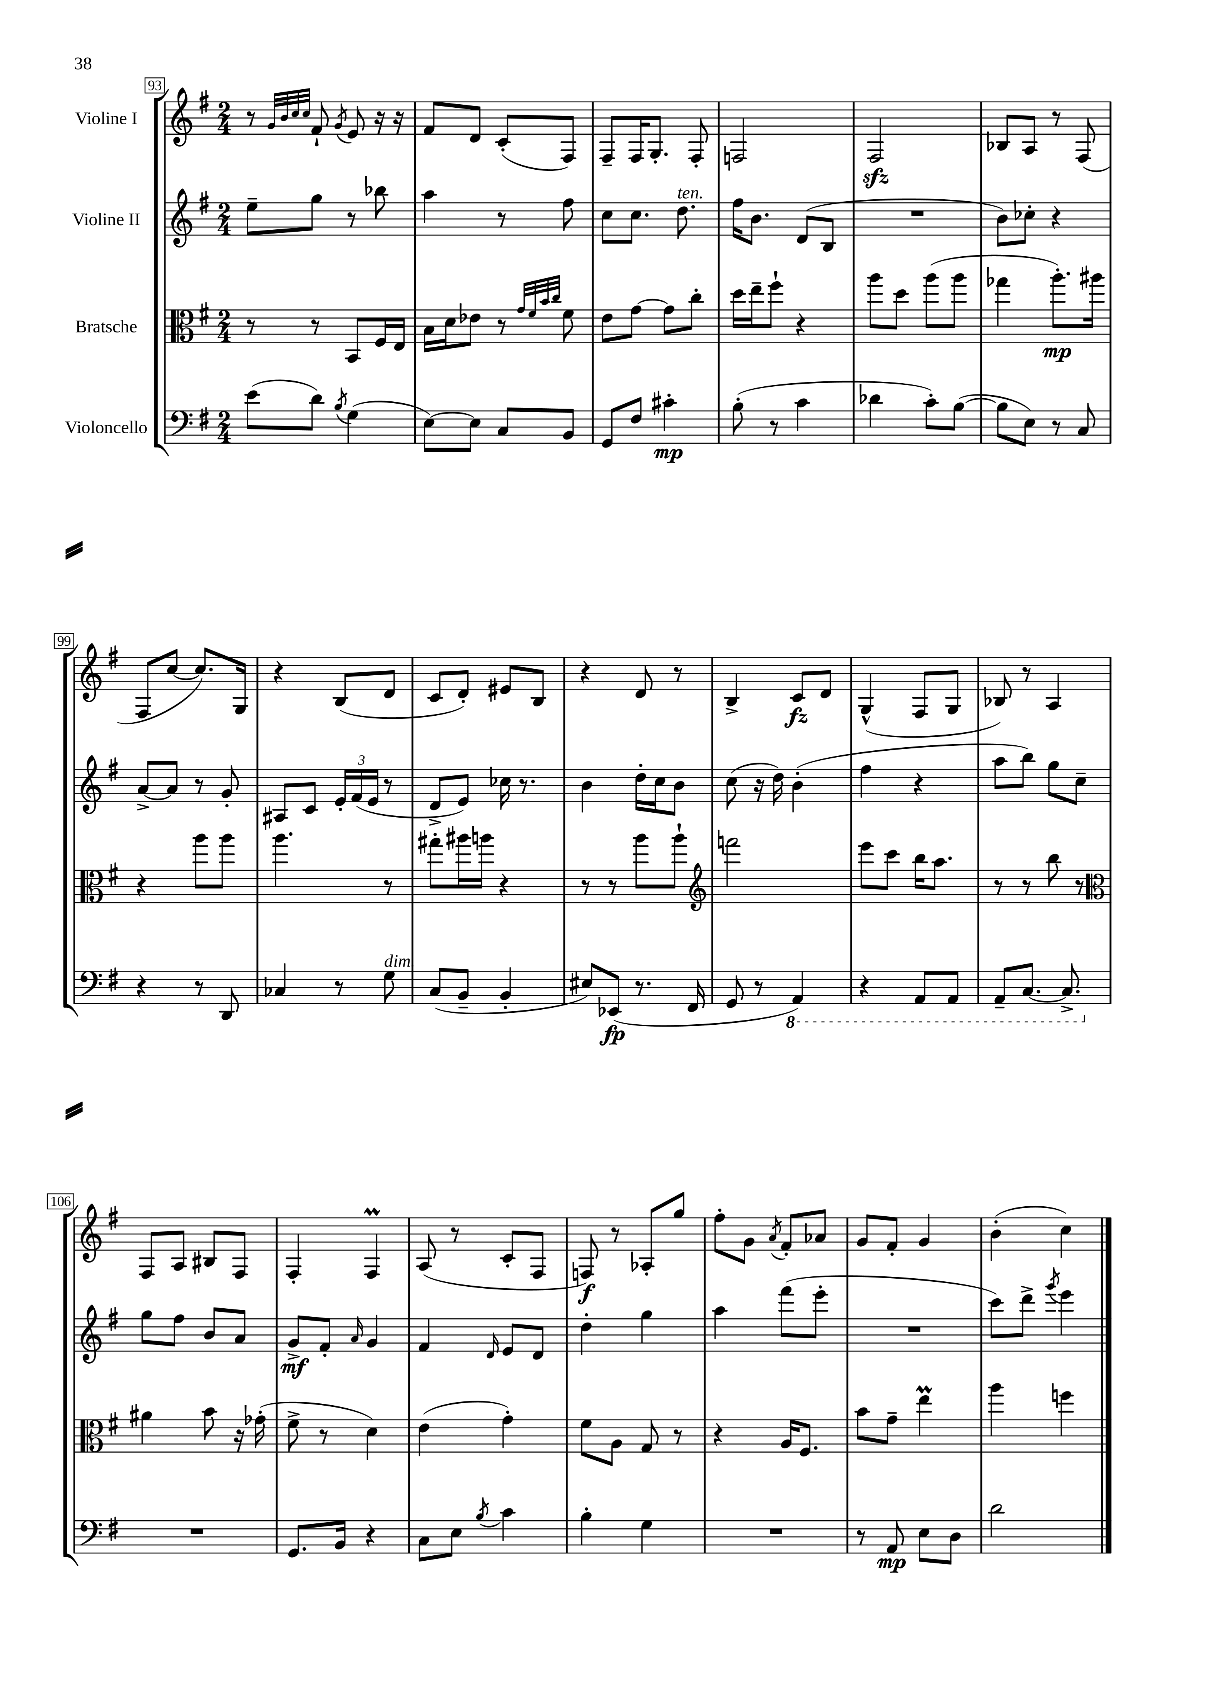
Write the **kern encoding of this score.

**kern	**dynam	**kern	**dynam	**kern	**dynam	**kern	**dynam
*part4	*part4	*part3	*part3	*part2	*part2	*part1	*part1
*staff4	*staff4	*staff3	*staff3	*staff2	*staff2	*staff1	*staff1
*I"Violoncello	*	*I"Bratsche	*	*I"Violine II	*	*I"Violine I	*
*clefF4	*	*clefC3	*	*clefG2	*	*clefG2	*
*k[f#]	*	*k[f#]	*	*k[f#]	*	*k[f#]	*
*M2/4	*	*M2/4	*	*M2/4	*	*M2/4	*
=93	=93	=93	=93	=93	=93	=93	=93
(8e\L	.	8r	.	8ee~\L	.	8r	.
.	.	.	.	.	.	32qqg/LLL	.
.	.	.	.	.	.	32qqb/	.
.	.	.	.	.	.	32qqcc/	.
.	.	.	.	.	.	32qqcc/JJJ	.
8d\J)	.	8r	.	8gg\J	.	8f#`/	.
8qB/	.	.	.	.	.	8qg/	.
(4G\	.	8BB/L	.	8r	.	8e/	.
.	.	16F#/L	.	8bb-X\	.	16r	.
.	.	16E/JJ	.	.	.	16r	.
=94	=94	=94	=94	=94	=94	=94	=94
[8E\L)	.	16B\LL	.	4aa\	.	8f#/L	.
.	.	16d\J	.	.	.	.	.
8E\J]	.	8e-X\J	.	.	.	8d/J	.
8C/L	.	8r	.	8r	.	(8c'/L	.
.	.	32qqg/LLL	.	.	.	.	.
.	.	32qqf#/	.	.	.	.	.
.	.	32qqb/	.	.	.	.	.
.	.	32qqcc/JJJ	.	.	.	.	.
8BB/J	.	8f#\	.	8ff#\	.	8F#/J)	.
=95	=95	=95	=95	=95	=95	=95	=95
8GG/L	.	8e\L	.	8cc\L	.	8F#~/L	.
8F#/J	.	[8g\J	.	8.cc\J	.	16F#/K	.
.	.	.	.	.	.	8.G'/J	.
4c#X'\	mp	8g\L]	.	.	.	.	.
!	!	!	!	!LO:TX:a:i:t=ten.	!	!	!
.	.	.	.	8.dd\	.	.	.
.	.	8cc'\J	.	.	.	8F#'/	.
=96	=96	=96	=96	=96	=96	=96	=96
(8B'\	.	16dd\LL	.	16ff#\KL	.	2Fn/	.
.	.	16ee~\J	.	8.b\J	.	.	.
8r	.	8ff#`\J	.	.	.	.	.
4c\	.	4r	.	(8d/L	.	.	.
.	.	.	.	8B/J	.	.	.
=97	=97	=97	=97	=97	=97	=97	=97
4d-X\	.	8aa\L	.	2r	.	2F#zz/	.
.	.	8dd\J	.	.	.	.	.
8c'\L)	.	(8aa\L	.	.	.	.	.
([8B\J	.	8aa\J	.	.	.	.	.
=98	=98	=98	=98	=98	=98	=98	=98
8B\L]	.	4gg-X\	.	8b\L)	.	8B-X/L	.
8E\J)	.	.	.	8cc-X'\J	.	8A/J	.
8r	.	8.aa'\L)	mp	4r	.	8r	.
8C/	.	.	.	.	.	(8F#/	.
.	.	16aa#X\Jk	.	.	.	.	.
!!LO:LB:g=z
=99	=99	=99	=99	=99	=99	=99	=99
4r	.	4r	.	[8a^/L	.	8F#/L	.
.	.	.	.	8a/J]	.	[8cc/J	.
8r	.	8aa\L	.	8r	.	8.cc/L])	.
8DD/	.	8aa\J	.	8g'/	.	.	.
.	.	.	.	.	.	16G/Jk	.
=100	=100	=100	=100	=100	=100	=100	=100
4C-X/	.	4.aa\	.	8A#X/L	.	4r	.
.	.	.	.	8c/J	.	.	.
8r	.	.	.	24e'/LL	.	(8B/L	.
.	.	.	.	(24f#/	.	.	.
.	.	.	.	24e/JJ	.	.	.
!LO:TX:a:i:t=dim.	!	!	!	!	!	!	!
8G\	.	8r	.	8r	.	8d/J	.
=101	=101	=101	=101	=101	=101	=101	=101
(8C/L	.	8gg#X'\L	.	8d^/L	.	8c/L	.
8BB~/J	.	16aa#X\L	.	8e/J)	.	8d'/J)	.
.	.	16aan\JJ	.	.	.	.	.
4BB'/	.	4r	.	16cc-X\	.	8e#X/L	.
.	.	.	.	8.r	.	.	.
.	.	.	.	.	.	8B/J	.
=102	=102	=102	=102	=102	=102	=102	=102
8E#X/L)	.	8r	.	4b\	.	4r	.
(8EE-X/J	fp	8r	.	.	.	.	.
8.r	.	8aa\L	.	16dd'\LL	.	8d/	.
.	.	.	.	16cc\J	.	.	.
.	.	8aa`\J	.	8b\J	.	8r	.
16FF#/	.	.	.	.	.	.	.
=103	=103	=103	=103	=103	=103	=103	=103
*	*	*clefG2	*	*	*	*	*
8GG/	.	2fffn\	.	(8cc\	.	4B^/	.
8r	.	.	.	16r	.	.	.
.	.	.	.	16dd\)	.	.	.
*8ba	*	*	*	*	*	*	*
4AAA/)	.	.	.	(4b'\	.	8c/L	fz
.	.	.	.	.	.	8d/J	.
=104	=104	=104	=104	=104	=104	=104	=104
4r	.	8eee\L	.	4ff#\	.	(4G^^/	.
.	.	8ccc\J	.	.	.	.	.
8AAA/L	.	16bb\KL	.	4r	.	8F#/L	.
.	.	8.aa\J	.	.	.	.	.
8AAA/J	.	.	.	.	.	8G/J	.
=105	=105	=105	=105	=105	=105	=105	=105
8AAA~/L	.	8r	.	8aa\L	.	8B-X/)	.
[8.CC/J	.	8r	.	8bb\J)	.	8r	.
.	.	8bb\	.	8gg\L	.	4A/	.
8.CC^/]	.	.	.	.	.	.	.
.	.	8r	.	8cc~\J	.	.	.
!!LO:LB:g=z
=106	=106	=106	=106	=106	=106	=106	=106
*	*	*clefC3	*	*	*	*	*
*X8ba	*	*	*	*	*	*	*
2r	.	4a#X\	.	8gg\L	.	8F#/L	.
.	.	.	.	8ff#\J	.	8A/J	.
.	.	8b\	.	8b/L	.	8B#X/L	.
.	.	16r	.	8a/J	.	8F#/J	.
.	.	(16g-X'\	.	.	.	.	.
=107	=107	=107	=107	=107	=107	=107	=107
8.GG/L	.	8f#^\	.	8g^/L	mf	4F#'/	.
.	.	8r	.	8f#'/J	.	.	.
16BB/Jk	.	.	.	.	.	.	.
.	.	.	.	16qqa/	.	.	.
4r	.	4d\)	.	4g/	.	4F#m/	.
=108	=108	=108	=108	=108	=108	=108	=108
8C\L	.	(4e\	.	4f#/	.	(8A/	.
8E\J	.	.	.	.	.	8r	.
8qB/	.	.	.	16qqd/	.	.	.
4c\	.	4g'\)	.	8e/L	.	8c'/L	.
.	.	.	.	8d/J	.	8F#/J	.
=109	=109	=109	=109	=109	=109	=109	=109
4B'\	.	8f#\L	.	4dd'\	.	8Fn/)	f
.	.	8A\J	.	.	.	8r	.
4G\	.	8G/	.	4gg\	.	8A-X'/L	.
.	.	8r	.	.	.	8gg/J	.
=110	=110	=110	=110	=110	=110	=110	=110
2r	.	4r	.	4aa\	.	8ff#'\L	.
.	.	.	.	.	.	8g\J	.
.	.	.	.	.	.	8qa/	.
.	.	16A/KL	.	(8fff#\L	.	8f#'/L	.
.	.	8.F#/J	.	.	.	.	.
.	.	.	.	8eee'\J	.	8a-X/J	.
=111	=111	=111	=111	=111	=111	=111	=111
8r	.	8b\L	.	2r	.	8g/L	.
8AA/	mp	8g~\J	.	.	.	8f#'/J	.
8E\L	.	4eeM\	.	.	.	4g/	.
8D\J	.	.	.	.	.	.	.
=112	=112	=112	=112	=112	=112	=112	=112
2d\	.	4aa\	.	8ccc\L)	.	(4b'\	.
.	.	.	.	8ddd^\J	.	.	.
.	.	.	.	8qggg/	.	.	.
.	.	4ffn\	.	4eee\	.	4cc\)	.
==	==	==	==	==	==	==	==
*-	*-	*-	*-	*-	*-	*-	*-
